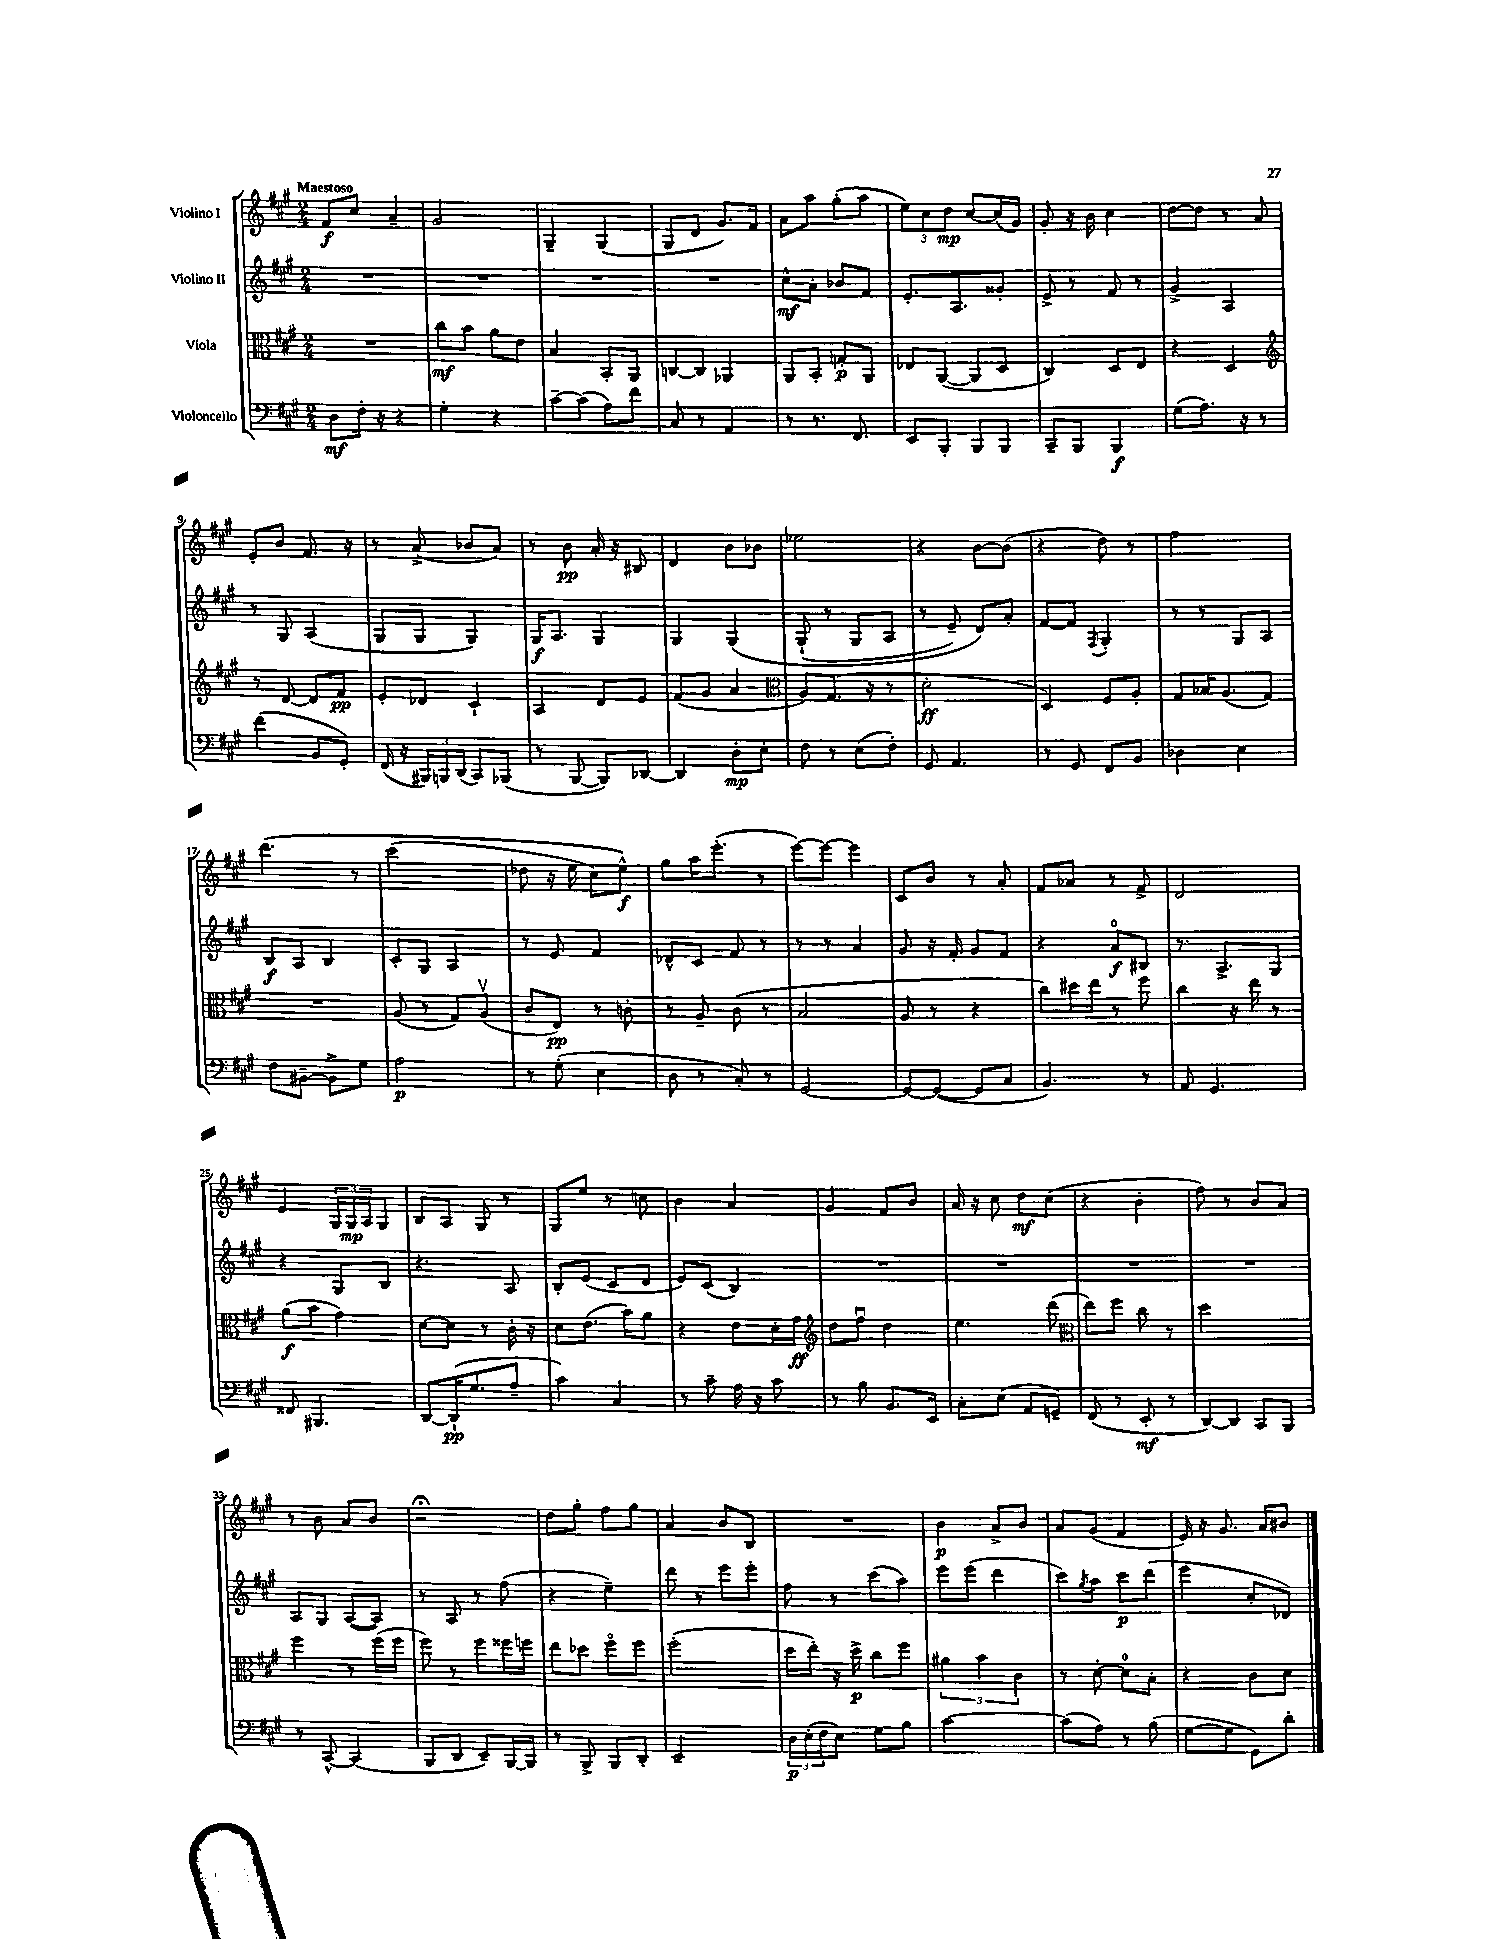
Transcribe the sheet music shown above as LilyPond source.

<<
\new StaffGroup <<
\new Staff = "s0" \with { instrumentName = "Violino I" } {
    \clef treble \key a \major \numericTimeSignature \time 2/4 \tempo "Maestoso"
    fis'8\f cis''8 a'4-- |
    gis'2 |
    gis4-- gis4( |
    gis8 d'8 gis'8.) fis'16 |
    a'8 a''8 gis''8-.( a''8 |
    \tuplet 3/2 { e''8) cis''8 d''8\mp } cis''8~ cis''16( gis'16) |
    gis'8-. r16 b'16 cis''4 |
    d''8~ d''8 r8 a'8 |
    e'8-. b'8 fis'8. r16 |
    r8 a'8->( bes'8 a'8) |
    r8 b'8\pp a'16-. r16 bis8 |
    d'4 b'8 bes'8 |
    ees''2 |
    r4 b'8~ b'8( |
    r4 d''8) r8 |
    fis''2 |
    d'''4.\( r8 |
    cis'''2( |
    des''8 r16 e''16 cis''8) e''8-^\f\) |
    gis''8 a''16 e'''8.-.( r8 |
    e'''8~) e'''8~ e'''4 |
    cis'8 b'8 r8 a'8-. |
    fis'8 aes'8 r8 fis'8-> |
    d'2 |
    e'4 \tuplet 3/2 { gis16 gis16\mp a16 } gis8 |
    b8 a8 gis8 r8 |
    gis8 e''8 r8 c''8 |
    b'4 a'4 |
    gis'4 fis'8 b'8 |
    a'16 r16 cis''8 d''8\mf cis''8( |
    r4 b'4-. |
    fis''8) r8 b'8 a'8 |
    r8 b'8 a'8 b'8 |
    r2\fermata |
    d''8 gis''8-. fis''8 gis''8 |
    a'4 b'8 b8 |
    R2 |
    b'4\p a'8-> b'8 |
    a'8 gis'8( fis'4 |
    e'16) r16 gis'8. a'16 bis'8 \bar "|." |
}
\new Staff = "s1" \with { instrumentName = "Violino II" } {
    \clef treble \key a \major \numericTimeSignature \time 2/4
    R2 |
    R2 |
    R2 |
    R2 |
    cis''8-^\mf a'8-. bes'8 fis'8 |
    e'8.-. a8. gisis'8-. |
    e'8-> r8 fis'8 r8 |
    gis'4-> a4 |
    r8 gis8 a4( |
    gis8 gis8 gis4) |
    gis16\f a8. gis4 |
    gis4 gis4\( |
    gis8-!( r8 gis8 a8 |
    r8 e'8--) d'8\) a'8-. |
    fis'8~ fis'8 \acciaccatura { fis8 } gis4-. |
    r8 r8 gis8 a8 |
    b8\f a8 b4 |
    cis'8-. gis8 a4 |
    r8 e'8 fis'4 |
    des'8-^ cis'8 fis'8 r8 |
    r8 r8 a'4 |
    gis'8 r16 fis'16-. gis'8 fis'8 |
    r4 a'8-0\f bis8 |
    r8. a8.-> gis8 |
    r4 gis8 b8 |
    r4. a8 |
    b8-. e'8( cis'8 d'8 |
    e'8) cis'8( b4) |
    R2 |
    R2 |
    R2 |
    R2 |
    a8 gis8 a8~( a8) |
    r8 a8 r8 fis''8( |
    r4 e''4--) |
    d'''8 r8 e'''8 e'''8-. |
    fis''8 r8 cis'''8( a''8) |
    e'''8 e'''8( d'''4 |
    cis'''8) \acciaccatura { gis''8 } a''8 cis'''8\p d'''8( |
    e'''4 cis''8-. des'8) \bar "|." |
}
\new Staff = "s2" \with { instrumentName = "Viola" } {
    \clef alto \key a \major \numericTimeSignature \time 2/4
    R2 |
    cis''8\mf b'8 a'8 e'8 |
    b4 b,8-. a,8 |
    c8~ c8 aes,4 |
    a,8 b,8-. g8-.\p a,8 |
    ees8 a,8~( a,8 d8 |
    cis4) d8 e8 |
    r4 d4 |
    \clef treble r8 d'8~ d'8 fis'8\pp |
    e'8-. des'8 cis'4-! |
    a4 d'8 e'8 |
    fis'8( gis'8 a'4 |
    \clef alto a8) gis8.( r16 r8 |
    d'2-.\ff |
    d4) fis8 a8-. |
    gis8 bes16 a8.( gis8) |
    R2 |
    a8( r8 gis8) a8\upbow( |
    cis'8 e8\pp) r8 c'8-. |
    r8 a8-- cis'8( r8 |
    b2 |
    a8 r8 r4 |
    cis''8) dis''16 e''16 r8 fis''8 |
    cis''4 r16 e''16 r8 |
    a'8\f( b'8 gis'4) |
    d'8~ d'8 r8 cis'16-. r16 |
    d'8 e'8.( b'16) a'8 |
    r4 e'8 d'16-. gis'16\ff |
    \clef treble d''8 fis''8\downbow d''4 |
    e''4. d'''8( |
    \clef alto e''8) fis''8 cis''8 r8 |
    d''2 |
    fis''4 r8 fis''16( fis''16 |
    fis''8) r8 fis''8 fisis''16 f''16 |
    e''8 des''8 fis''8\flageolet fis''8 |
    fis''2-.( |
    d''16 e''16-.) r16 d''16->\p cis''8 fis''8 |
    \tuplet 3/2 { ais'4 b'4 cis'4 } |
    r8 d'8~-. d'8-0 b8-. |
    r4 cis'8 d'8 \bar "|." |
}
\new Staff = "s3" \with { instrumentName = "Violoncello" } {
    \clef bass \key a \major \numericTimeSignature \time 2/4
    d8\mf fis16-. r16 r4 |
    gis4-. r4 |
    cis'8~-- cis'8( a8) fis'8 |
    cis8 r8 a,4 |
    r8 r8. fis,8. |
    e,8 b,,8-. b,,8 b,,8 |
    cis,8-- b,,8 b,,4\f |
    gis8( a8.) r16 r8 |
    fis'4( b,8 gis,8-.) |
    fis,16( r16 \tuplet 3/2 { bis,,16) b,,16 d,16( } cis,8) bes,,8( |
    r8 b,,8~ b,,8) des,8~ |
    des,4 d8-.\mp e8-. |
    fis8 r8 e8( fis8-.) |
    gis,8 a,4. |
    r8 gis,8 fis,8 b,8 |
    des4 e4 |
    fis8 bis,8~-- bis,8-> gis8 |
    a2\p |
    r8 gis8-.( e4 |
    d8 r8 cis8-.) r8 |
    gis,2~ |
    gis,8~ gis,8~( gis,8 cis8 |
    b,4.) r8 |
    a,8 gis,4. |
    fisis,8 bis,,4. |
    d,8~ d,16-!\pp( gis8. a8-- |
    cis'4) cis4 |
    r8 cis'8-- a16 r16 cis'8 |
    r8 b8 b,8. e,16 |
    cis8-. e8( a,8 g,8--) |
    fis,8( r8 e,8-.\mf r8 |
    d,8~) d,8 cis,8 b,,8 |
    r8 cis,8~-^ cis,4( |
    b,,8 d,8 e,8--) b,,16~ b,,16 |
    r8 b,,8-> b,,8 d,8-. |
    e,2-- |
    \tuplet 3/2 { d16\p e16-.( fis16 } e8) gis8 b8 |
    cis'2~ |
    cis'8( a8) r8 b8( |
    gis8~ gis8 gis,8) d'8-. \bar "|." |
}
>>
>>
